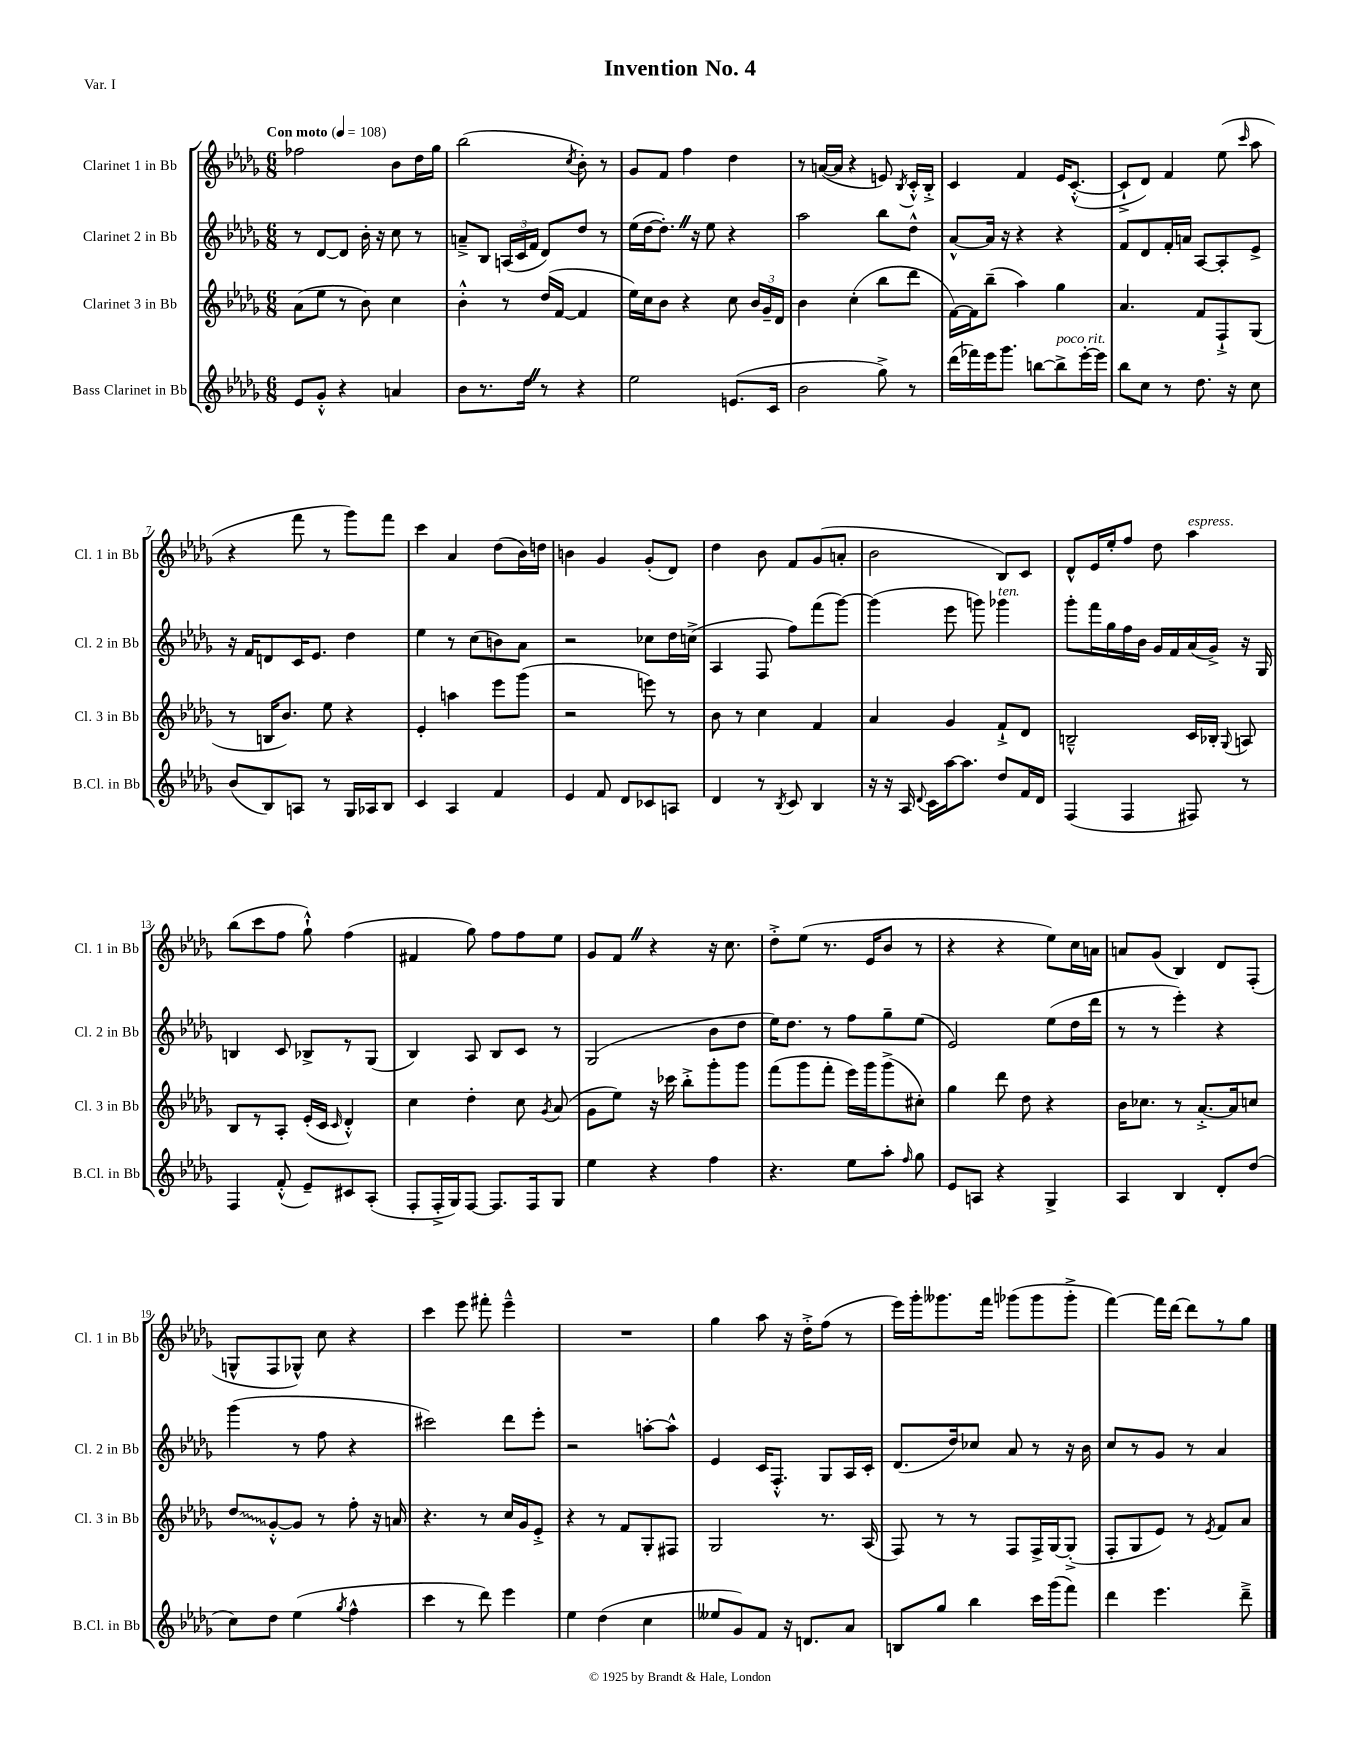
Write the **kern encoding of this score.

**kern	**kern	**kern	**kern
*staff4	*staff3	*staff2	*staff1
*clefG2	*clefG2	*clefG2	*clefG2
*k[b-e-a-d-g-]	*k[b-e-a-d-g-]	*k[b-e-a-d-g-]	*k[b-e-a-d-g-]
*M6/8	*M6/8	*M6/8	*M6/8
*MM108	*MM108	*MM108	*MM108
8e-/L	(8a-\L	8r	2ff-\
8g-'^^/J	8ee-\J	[8d-/L	.
4r	8r	8d-/]J	.
.	8b-\)	16b-'\	.
.	.	16r	.
4a/	4cc\	8cc\	8b-\L
.	.	8r	16dd-\L
.	.	.	16gg-\JJ
=	=	=	=
8b-\L	4b-'^^\	8a~^/L	(2bb-\
8.r	.	8B-/J	.
.	8r	(24A/LL	.
.	.	24c/	.
16dd-\Jk	.	.	.
.	.	24f/JJ	.
8r	(16dd-/LL	8d-/L)	.
.	[16f/JJ	.	.
.	.	.	8qcc/
4r	4f/]	8dd-/J	8b-'\)
.	.	8r	8r
=	=	=	=
2ee-\	16ee-\LL)	(16ee-\LL	8g-/L
.	16cc\J	[16dd-\J	.
.	8b-\J	8.dd-'\]J)	8f/J
.	4r	.	4ff\
.	.	16r	.
.	.	8ee-\	.
(8.e/L	8cc\	4r	4dd-\
.	24b-/LL	.	.
.	24g-~/	.	.
16c/Jk	.	.	.
.	24d-/JJ	.	.
=	=	=	=
2b-\	4b-\	2aa-\	8r
.	.	.	([16a/LL
.	.	.	16a/]JJ
.	(4cc'\	.	4r
8gg-^\)	8bb-\L	8bb-\L	8e/)
.	.	.	8qB-/
8r	8ddd-\J	8dd-^^\J	16c'^^/LL
.	.	.	16B-'^/JJ
=	=	=	=
(16ddd-\LL	[16f\LL)	[8a-^^/L	4c/
16fff-\)	16f\]J	.	.
16eee-\J	(8bb-~\J	16a-/]Jk	.
8.ggg-\J	.	16r	.
.	4aa-\)	4r	4f/
[8bb\L	.	.	.
8bb^\]	4gg-\	4r	16e-/LK
.	.	.	([8.c'^^/J
[16eee-'\L	.	.	.
16eee-\]JJ	.	.	.
=	=	=	=
8bb-\L	4.a-/	8f/L	8c`^/]L
8cc\J	.	8d-/	8d-/J)
8r	.	16f'/L	4f/
.	.	16a/JJ	.
8.dd-\	8f/L	[8A-/L	.
.	8F`^/	8A-'/]	(8ee-\
16r	.	.	.
.	.	.	16qqccc/
8cc\	(8G-/J	8e-^/J	8aa-\
=	=	=	=
(8b-/L	8r	16r	4r
.	.	16f/LK	.
8B-/)	16B/LK	8d/	.
.	8.b-/J)	.	.
8A/J	.	16c/K	8fff\
.	.	8.e-/J	.
8r	8ee-\	.	8r
16G-/LL	4r	4dd-\	8ggg-\L)
16A-/J	.	.	.
8B-/J	.	.	8fff\J
=	=	=	=
4c/	4e-'/	4ee-\	4ccc\
4A-/	4aa\	8r	4a-/
.	.	(8cc\L	.
4f/	8eee-\L	8b\)	(8dd-\L
.	(8ggg-\J	8a-\J	16b-\L)
.	.	.	16dd\JJ
=	=	=	=
4e-/	2r	2r	4b\
8f/	.	.	4g-/
8d-/L	.	.	.
8c-/	8eee\)	8cc-\L	(8g-'/L
8A/J	8r	16dd-\L	8d-/J)
.	.	(16cc^\JJ	.
=	=	=	=
4d-/	8b-\	4A-/	4dd-\
.	8r	.	.
8r	4cc\	8F/	8b-\
8qB-/	.	.	.
8c/	.	8ff\L)	8f/L
4B-/	4f/	(8fff\	(8g-/
.	.	[8ggg-\J)	8a'/J
=	=	=	=
16r	4a-/	(4ggg-\]	2b-\
16r	.	.	.
16A-/	.	.	.
8qqd-/	.	.	.
16c\LL	.	.	.
[16aa-\J	4g-/	8eee-\	.
8.aa-\]J	.	.	.
.	.	8ggg\)	.
8dd-/L	8f`^/L	4ggg-\	8B-/L)
16f/L	8d-/J	.	8c/J
16d-/JJ	.	.	.
=	=	=	=
(4F/	2B~^^/	8ggg-'\L	8d-^^/L
.	.	16fff\L	16e-/L
.	.	16gg-\	16ee-'/J
4F/	.	16ff\	8ff/J
.	.	16b-\JJ	.
.	.	16g-/LL	8dd-\
.	.	16f/	.
8F#/)	16c/LL	(16a-/	4aa-\
.	16B-'/JJ	16g-^/JJ)	.
.	8qqG-/	.	.
8r	8A/	16r	.
.	.	16G-/	.
=	=	=	=
4F/	8B-/L	4B/	(8bb-\L
.	8r	.	8ccc\
(8f'^^/	8A-'/J	8c/	8ff\J
8e-~/L)	(16e-'/LL	8B-^/L	8gg-`^^\)
.	16c/JJ	.	.
.	16qqc/	.	.
8c#/	4d-'^^/)	8r	(4ff\
(8A-'/J	.	(8G-/J	.
=	=	=	=
8F'/L	4cc\	4B-/)	4f#/
16F'^/L	.	.	.
16G-/J)	.	.	.
[8F/J	4dd-'\	8A-/	8gg-\)
8.F/]L	.	8B-/L	8ff\L
.	8cc\	8c/J	8ff\
16F/k	.	.	.
.	8qg-/	.	.
8G-/J	(8a-/	8r	8ee-\J
=	=	=	=
4ee-\	8g-\L	(2G-/	8g-/L
.	8ee-\J)	.	8f/J
4r	16r	.	4r
.	16ccc-\	.	.
.	8bb-'^\L	.	.
4ff\	8ggg-'\	8b-\L	16r
.	.	.	8.cc\
.	8ggg-\J	8dd-\J	.
=	=	=	=
4.r	(8fff\L	16ee-\LK)	8dd-'^\L
.	.	8.dd-\J	.
.	8ggg-\	.	(8ee-\J
.	8fff'\J	8r	8.r
8ee-\L	16eee-\LL)	8ff\L	.
.	16ggg-\J	.	16e-/LK
8aa-'\J	(8ggg-^\	8gg-~\	8b-/J
16qqff/	.	.	.
8gg-\	8cc#'\J)	(8ee-\J	8r
=	=	=	=
8e-/L	4gg-\	2e-/)	4r
8A/J	.	.	.
4r	8ddd-\	.	4r
.	8dd-\	.	.
4G-^/	4r	(8ee-\L	8ee-\L)
.	.	16dd-\L	16cc\L
.	.	16ddd-\JJ	16a\JJ
=	=	=	=
4A-/	16b-\LK	8r	8a/L
.	8.cc-\J	.	.
.	.	8r	(8g-/J
4B-/	8r	4eee-'\)	4B-/)
.	[8.a-'^/L	.	.
8d-'/L	.	4r	8d-/L
.	16a-/]k	.	.
(8dd-/J	8cc/J	.	(8F'/J
=	=	=	=
8cc\L)	8dd-/L	(4ggg-\	8G^^/L
8dd-\J	[8g-'^^/	.	8F/
(4ee-\	8g-/]J	8r	8G-^^/J)
.	8r	8ff\	8cc\
8qgg-/	.	.	.
4ff^^\	8ff'\	4r	4r
.	16r	.	.
.	16a/	.	.
=	=	=	=
4ccc\	4.r	2ccc#\)	4ccc\
8r	.	.	8eee-\
8ddd-\)	8r	.	8fff#'\
4eee-\	16cc/LL	8ddd-\L	4eee-~^^\
.	16g-/J	.	.
.	8e-'^/J	8eee-'\J	.
=	=	=	=
4ee-\	4r	2r	2.r
(4dd-\	8r	.	.
.	8f/L	.	.
4cc\	8G-'/	[8aa'\L	.
.	8F#/J	8aa^^\]J	.
=	=	=	=
8ee--/L	2G-/	4e-/	4gg-\
8g-/)	.	.	.
8f/J	.	16c/LK	8aa-\
.	.	8.F'^^/J	.
16r	.	.	16r
8.d/L	.	.	16dd-'^\LK
.	8.r	8G-/L	(8ff\J
8a-/J	.	16A-/L	8r
.	(16A-/	16c'/JJ	.
=	=	=	=
8B/L	8F/)	(8.d-/L	16eee-\LL)
.	.	.	16ggg-'\J
8gg-/J	8r	.	8.ggg--\
.	.	16dd-/k)	.
4bb-\	8r	8cc-/J	.
.	.	.	16fff\Jk
.	8F/L	8a-/	(8ggg-\L
16ccc\LL	16F^/L	8r	8ggg-\
(16ggg-\J	[16G-/J	.	.
8fff\J)	(8G-'^/]J	16r	8ggg-'^\J
.	.	16b-\	.
=	=	=	=
4ddd-\	8F'/L	8cc/L	[4fff\)
.	8G-/	8r	.
4.eee-\	8e-/J)	8g-/J	16fff\]LL
.	.	.	[16ddd-\JJ
.	8r	8r	8ddd-\]L
.	8qe-/	.	.
.	8f/L	4a-/	8r
8ddd-~^\	8a-/J	.	8gg-\J
==	==	==	==
*-	*-	*-	*-
